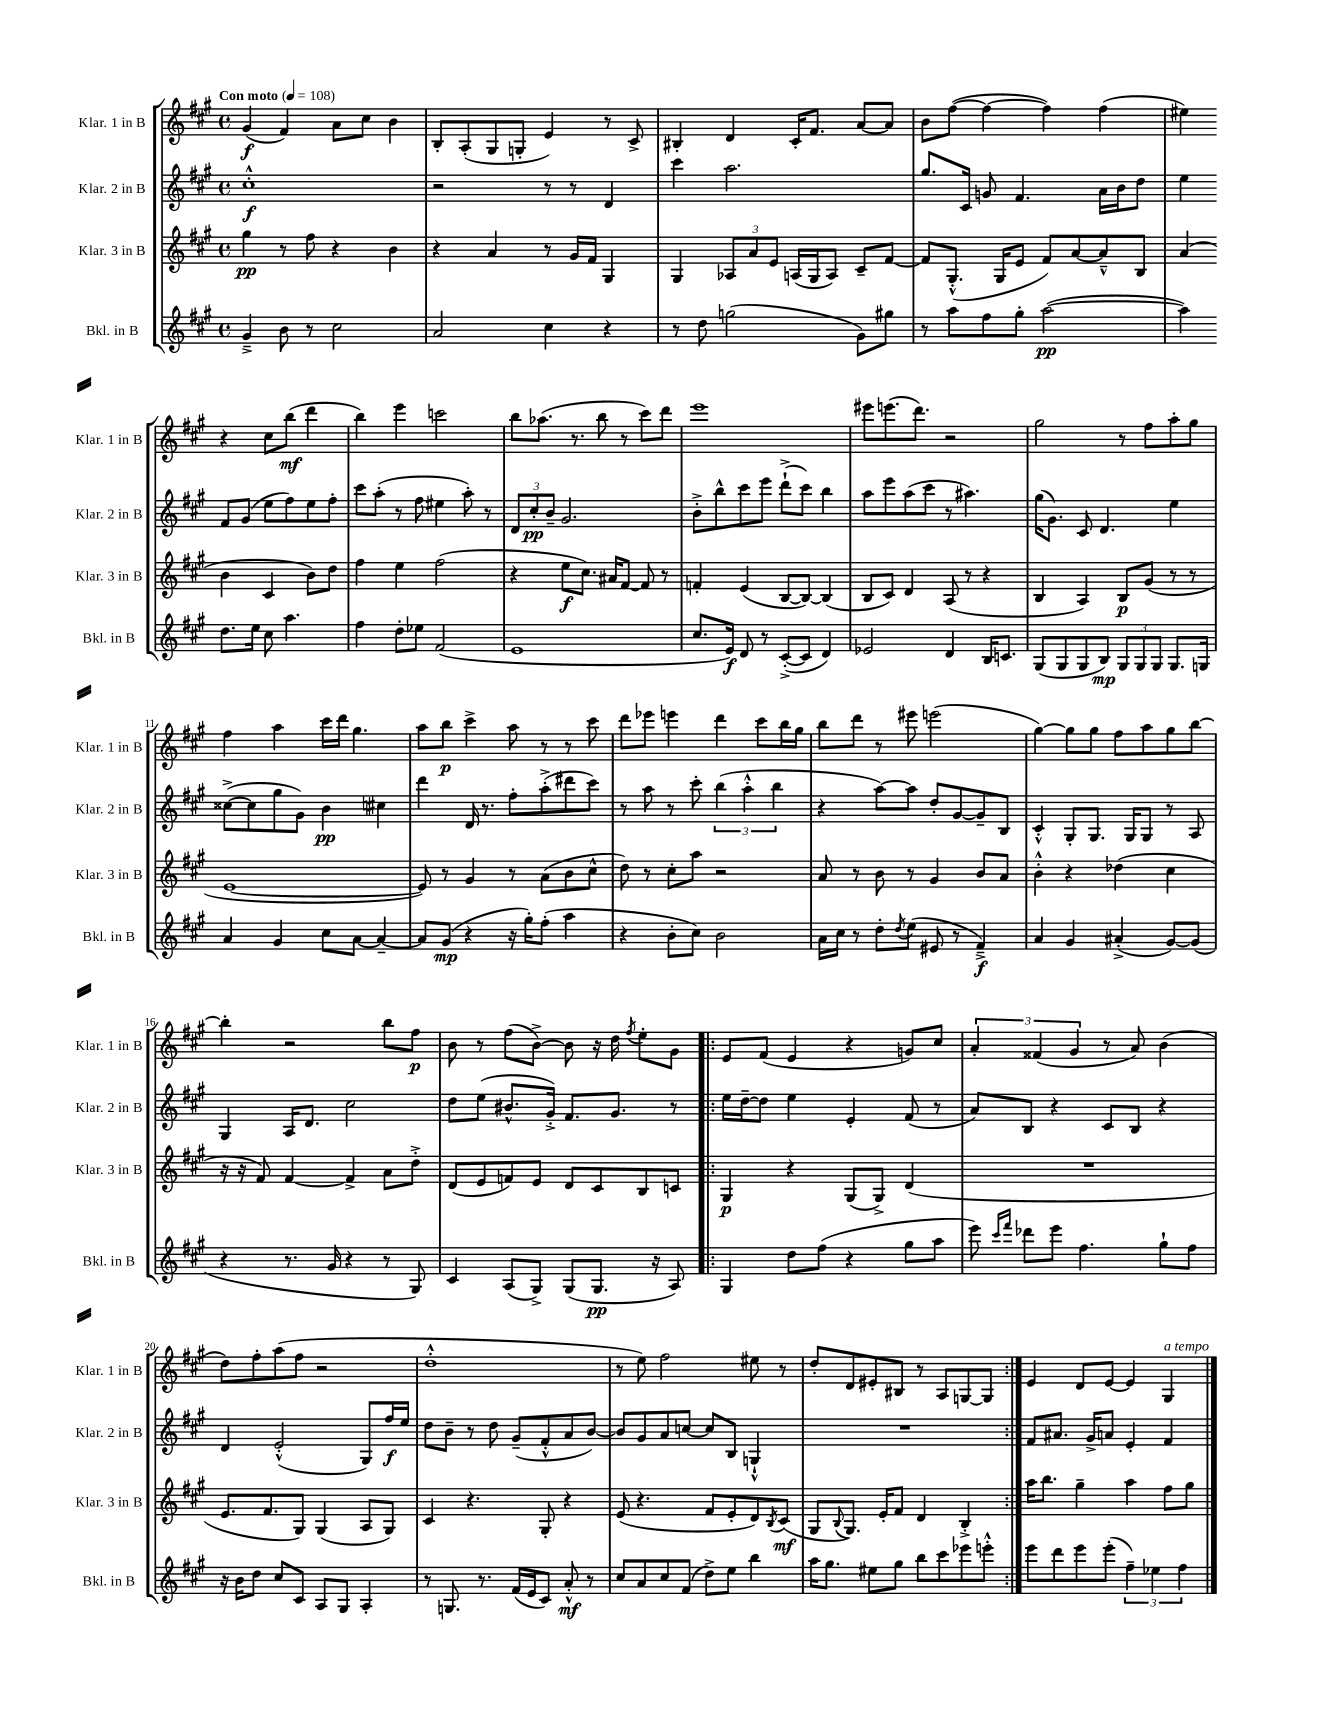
<<
\new StaffGroup <<
\new Staff = "s0" \with { instrumentName = "Klar. 1 in B" shortInstrumentName = "Klar. 1 in B" } {
    \clef treble \key a \major \defaultTimeSignature \time 4/4 \tempo "Con moto" 4 = 108
    gis'4\f( fis'4) a'8 cis''8 b'4 |
    b8-. a8-.( gis8 g8-. e'4) r8 cis'8-> |
    bis4-. d'4 cis'16-. fis'8. a'8~ a'8 |
    b'8 fis''8~( fis''4~ fis''4) fis''4( |
    eis''4) r4 cis''8 b''8\mf( d'''4 |
    b''4) e'''4 c'''2 |
    b''8 aes''8.( r8. b''8 r8 cis'''8) d'''8 |
    e'''1 |
    eis'''8 e'''8.( d'''8.) r2 |
    gis''2 r8 fis''8 a''8-. gis''8 |
    fis''4 a''4 cis'''16 d'''16 gis''4. |
    a''8 b''8\p cis'''4-> a''8 r8 r8 cis'''8 |
    d'''8 ees'''8 e'''4 d'''4 cis'''8 b''16 gis''16 |
    b''8 d'''8 r8 eis'''8 e'''2( |
    gis''4~) gis''8 gis''8 fis''8 a''8 gis''8 b''8~ |
    b''4-. r2 b''8 fis''8\p |
    b'8 r8 fis''8( b'8~->) b'8 r16 d''16 \acciaccatura { fis''8 } e''8-. gis'8 |
    \repeat volta 2 { e'8 fis'8( e'4 r4 g'8) cis''8 |
    \tuplet 3/2 { a'4-. fisis'4( gis'4 } r8 a'8) b'4( |
    d''8) fis''8-. a''8( fis''8 r2 |
    d''1-.-^ |
    r8 e''8) fis''2 eis''8 r8 |
    d''8-. d'8 eis'8-. bis8 r8 a8 g8~ g8 | }
    e'4 d'8 e'8~ e'4 gis4^\markup { \italic "a tempo" } \bar "|." |
}
\new Staff = "s1" \with { instrumentName = "Klar. 2 in B" shortInstrumentName = "Klar. 2 in B" } {
    \clef treble \key a \major \defaultTimeSignature \time 4/4
    cis''1-.-^\f |
    r2 r8 r8 d'4 |
    cis'''4 a''2. |
    gis''8. cis'16 g'8 fis'4. a'16 b'16 d''8 |
    e''4 fis'8 gis'8( e''8 fis''8) e''8 fis''8-. |
    cis'''8 a''8-.( r8 fis''8 eis''4 a''8-.) r8 |
    \tuplet 3/2 { d'8 cis''8-.\pp b'8-- } gis'2. |
    b'8-.-> b''8-^ cis'''8 e'''8 d'''8-!->( cis'''8) b''4 |
    a''8 e'''8 a''8( cis'''8 r8 ais''4.) |
    gis''16( gis'8.) cis'8 d'4. e''4 |
    cisis''8~->( cisis''8 gis''8 gis'8) b'4\pp cis''4 |
    d'''4 d'16 r8. fis''8-. a''8-.->( dis'''8 cis'''8) |
    r8 a''8 r8 cis'''8-. \tuplet 3/2 { b''4( a''4-.-^ b''4 } |
    r4 a''8~) a''8 d''8-. gis'8~ gis'8-- b8 |
    cis'4-.-^ gis8-. gis8. gis16 gis8 r8 a8 |
    gis4 a16 d'8. cis''2 |
    d''8 e''8( bis'8.-^ gis'16-.->) fis'8. gis'8. r8 |
    \repeat volta 2 { e''16 d''16~-- d''8 e''4 e'4-. fis'8( r8 |
    a'8) b8 r4 cis'8 b8 r4 |
    d'4 e'2-.-^( gis8) fis''16\f e''16 |
    d''8 b'8-- r8 d''8 gis'8--( fis'8-.-^ a'8 b'8~) |
    b'8 gis'8 a'8 c''8~ c''8 b8 g4-!-^ |
    R1 | }
    fis'8 ais'8. gis'16-> a'8 e'4-. fis'4 \bar "|." |
}
\new Staff = "s2" \with { instrumentName = "Klar. 3 in B" shortInstrumentName = "Klar. 3 in B" } {
    \clef treble \key a \major \defaultTimeSignature \time 4/4
    gis''4\pp r8 fis''8 r4 b'4 |
    r4 a'4 r8 gis'16 fis'16 gis4 |
    gis4 \tuplet 3/2 { aes8 a'8 e'8 } a16( gis16 a8) cis'8-- fis'8~ |
    fis'8 gis8.-.-^( gis16 e'8 fis'8) a'8~ a'8---^ b8 |
    a'4( b'4 cis'4 b'8) d''8 |
    fis''4 e''4 fis''2( |
    r4 e''8\f cis''8.) ais'16 fis'8~ fis'8 r8 |
    f'4-. e'4( b8~ b8~) b4( |
    b8 cis'8) d'4 a8( r8 r4 |
    b4 a4) b8\p gis'8( r8 r8 |
    e'1~ |
    e'8) r8 gis'4 r8 a'8( b'8 cis''8-^ |
    d''8) r8 cis''8-. a''8 r2 |
    a'8 r8 b'8 r8 gis'4 b'8 a'8 |
    b'4-.-^ r4 des''4( cis''4 |
    r16 r16 fis'8) fis'4~ fis'4-> a'8 d''8-.-> |
    d'8( e'8 f'8) e'8 d'8 cis'8 b8 c'8 |
    \repeat volta 2 { gis4\p r4 gis8( gis8->) d'4( |
    R1 |
    e'8. fis'8. gis8) gis4( a8 gis8) |
    cis'4 r4. gis8-. r4 |
    e'8( r4. fis'8 e'8-. d'8) \acciaccatura { b8 } cis'8\mf( |
    gis8 \appoggiatura { b8 } gis8.) e'16-. fis'8 d'4 b4-.-> | }
    a''16 b''8. gis''4-- a''4 fis''8 gis''8 \bar "|." |
}
\new Staff = "s3" \with { instrumentName = "Bkl. in B" shortInstrumentName = "Bkl. in B" } {
    \clef treble \key a \major \defaultTimeSignature \time 4/4
    gis'4---> b'8 r8 cis''2 |
    a'2 cis''4 r4 |
    r8 d''8 g''2( gis'8) gis''8 |
    r8 a''8 fis''8 gis''8-. a''2~\pp( |
    a''4) d''8. e''16 cis''8 a''4. |
    fis''4 d''8-. ees''8 fis'2( |
    e'1 |
    cis''8. e'16\f) d'8 r8 cis'8~-.->( cis'8 d'4) |
    ees'2 d'4 b16 c'8. |
    gis8( gis8 gis8 b8\mp) \tuplet 3/2 { gis8 gis8 gis8 } gis8. g16 |
    a'4 gis'4 cis''8 a'8~ a'4~-- |
    a'8 gis'8\mp( r4 r16 gis''16-.) fis''8-.( a''4 |
    r4 b'8-. cis''8) b'2 |
    a'16 cis''16 r8 d''8-. \acciaccatura { d''8 } e''8( eis'8 r8 fis'4--->\f) |
    a'4 gis'4 ais'4-.->( gis'8~) gis'8( |
    r4 r8. gis'16 r4 r8 gis8) |
    cis'4 a8( gis8->) gis8( gis8.\pp r16 a8) |
    \repeat volta 2 { gis4 d''8 fis''8( r4 gis''8 a''8 |
    e'''8) \grace { cis'''16 fis'''16 } des'''8 e'''8 fis''4. gis''8-! fis''8 |
    r16 b'16 d''8 cis''8 cis'8 a8 gis8 a4-. |
    r8 g8. r8. fis'16( e'16 cis'8) a'8-.-^\mf r8 |
    cis''8 a'8 cis''8 fis'8( d''8->) e''8 b''4 |
    a''16 gis''8. eis''8 gis''8 b''8 cis'''8 ees'''8 e'''8-.-^ | }
    e'''8 d'''8 e'''8 e'''8-.( \tuplet 3/2 { fis''4--) ees''4 fis''4 } \bar "|." |
}
>>
>>
